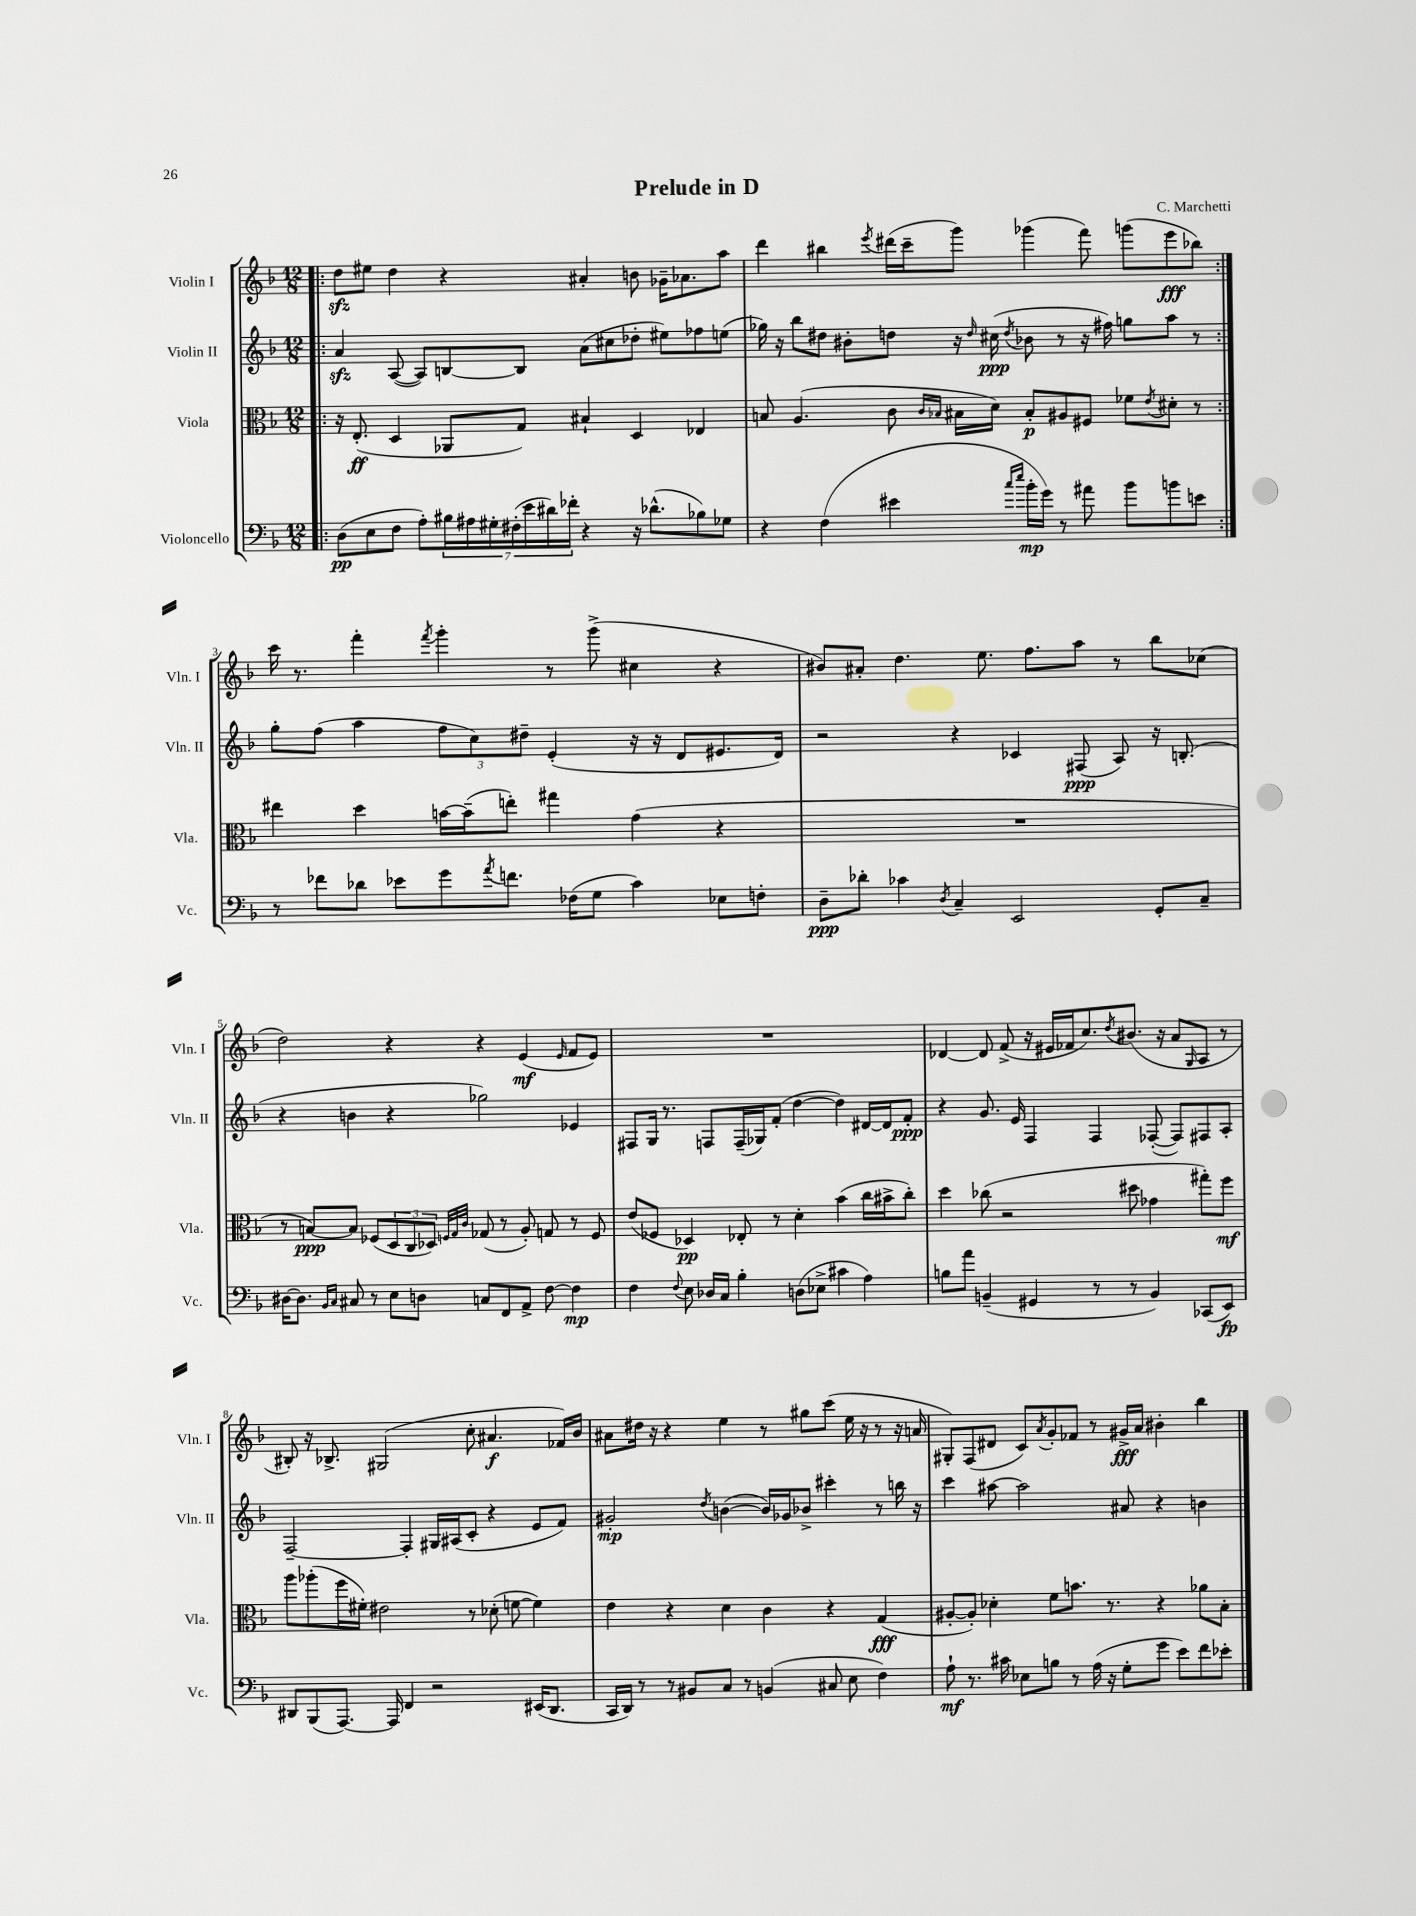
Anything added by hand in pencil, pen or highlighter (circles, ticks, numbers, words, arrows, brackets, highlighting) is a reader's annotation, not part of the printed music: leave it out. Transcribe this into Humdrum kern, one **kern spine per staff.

**kern	**dynam	**kern	**dynam	**kern	**dynam	**kern	**dynam
*part4	*part4	*part3	*part3	*part2	*part2	*part1	*part1
*staff4	*staff4	*staff3	*staff3	*staff2	*staff2	*staff1	*staff1
*I"Violoncello	*	*I"Viola	*	*I"Violin II	*	*I"Violin I	*
*I'Vc.	*	*I'Vla.	*	*I'Vln. II	*	*I'Vln. I	*
*clefF4	*	*clefC3	*	*clefG2	*	*clefG2	*
*k[b-]	*	*k[b-]	*	*k[b-]	*	*k[b-]	*
*M12/8	*	*M12/8	*	*M12/8	*	*M12/8	*
=1!|:	=1!|:	=1!|:	=1!|:	=1!|:	=1!|:	=1!|:	=1!|:
(8D\L	pp	16r	.	4azz/	.	8ddzz\L	.
.	.	(8.E'/	ff	.	.	.	.
8E\	.	.	.	.	.	8ee#X\J	.
8F\J	.	4D/	.	([8A/	.	4dd\	.
8A'\L)	.	.	.	8A/L])	.	.	.
28B#X\L	.	8AA-X/L	.	[8Bn/	.	4r	.
28A#X\	.	.	.	.	.	.	.
28G#X'\	.	.	.	.	.	.	.
(28F#X'\	.	.	.	.	.	.	.
.	.	8G/J)	.	8B/J]	.	.	.
28e\	.	.	.	.	.	.	.
28d#X\)	.	.	.	.	.	.	.
28f-X'\JJ	.	.	.	.	.	.	.
4r	.	4B#X`/	.	(8a\L	.	4a#X'/	.
.	.	.	.	8cc#X\	.	.	.
16r	.	4D/	.	8dd-X'\J	.	8bn\	.
(8.d-X^^\L	.	.	.	.	.	.	.
.	.	.	.	8ee#X\L)	.	16g-X~\KL	.
.	.	.	.	.	.	8.a-X\	.
8B-X\)	.	4E-X/	.	8ff-X\	.	.	.
8G-X\J	.	.	.	(8een\J	.	8aa\J	.
=2	=2	=2	=2	=2	=2	=2	=2
4r	.	8Bn/	.	16gg-X\)	.	4ddd\	.
.	.	.	.	16r	.	.	.
.	.	(4.A/	.	8bb-\L	.	.	.
(4F\	.	.	.	8dd#X\J	.	4bb#X\	.
.	.	.	.	8b#X'\L	.	.	.
.	.	.	.	.	.	8qeee/	.
4e#X\	.	8c\	.	8ddn\J	.	(16ddd#X\LL	.
.	.	.	.	.	.	16ccc~\J	.
.	.	16qqc/LL	.	.	.	.	.
.	.	16qqB-X/JJ	.	.	.	.	.
.	.	16B#X\LL	.	16r	.	8ggg\J)	.
.	.	.	.	16qqdd/	.	.	.
.	.	16d\JJ)	.	(16cc#X\	ppp	.	.
16qqcc/LL	.	.	.	.	.	.	.
16qqee/JJ	.	.	.	8qdd/	.	.	.
16b-'\LL	mp	8B#'/L	p	8b-X\	.	(4ggg-X\	.
16g\JJ)	.	.	.	.	.	.	.
8r	.	8A#X/	.	8r	.	.	.
8a#X\	.	8F#X/J	.	16r	.	8fff\)	.
.	.	.	.	16ff#X\)	.	.	.
8b-\L	.	8f-X\L	.	8ggn\L	.	(8gggn\L	.
.	.	8qe/	.	.	.	.	.
8bn\	.	8d#X'\J	.	8aa\J	.	8eee\	fff
8en\J	.	8r	.	8r	.	8bb-X\J)	.
!!LO:LB:g=z
=3:|!	=3:|!	=3:|!	=3:|!	=3:|!	=3:|!	=3:|!	=3:|!
8r	.	4ee#X\	.	8gg'\L	.	16ccc\	.
.	.	.	.	.	.	8.r	.
8f-X\L	.	.	.	(8ff\J	.	.	.
8d-X\J	.	4dd\	.	4aa\	.	4fff'\	.
8e-X\L	.	.	.	.	.	.	.
.	.	.	.	.	.	8qfff/	.
8g\	.	[16bn\LL	.	12ff\L	.	4ggg'\	.
.	.	(16b~\J]	.	.	.	.	.
.	.	.	.	12cc\)	.	.	.
8qa/	.	.	.	.	.	.	.
8.fn\J	.	8een'\J)	.	.	.	.	.
.	.	.	.	12dd#X~\J	.	.	.
.	.	4gg#X\	.	(4e'/	.	8r	.
(16F-X\KL	.	.	.	.	.	.	.
8G\J	.	.	.	.	.	(8ggg^\	.
4c\)	.	(4g\	.	16r	.	4cc#X\	.
.	.	.	.	16r	.	.	.
.	.	.	.	8d/L	.	.	.
8E-X\L	.	4r	.	8.e#X/	.	4r	.
8Fn'\J	.	.	.	.	.	.	.
.	.	.	.	16d/Jk)	.	.	.
=4	=4	=4	=4	=4	=4	=4	=4
8D~\L	ppp	1.r	.	2r	.	8b#X/L)	.
8d-X'\J	.	.	.	.	.	8a#X'/J	.
4c-X\	.	.	.	.	.	4.dd\	.
8qD/	.	.	.	.	.	.	.
4C~/	.	.	.	4r	.	.	.
.	.	.	.	.	.	8.ee\	.
2EE/	.	.	.	4c-X/	.	.	.
.	.	.	.	.	.	8.ff\L	.
.	.	.	.	(8F#X/	ppp	8aa\J	.
.	.	.	.	8A/)	.	8r	.
8GG'/L	.	.	.	16r	.	8bb-\L	.
.	.	.	.	(8.Bn'/	.	.	.
8C~/J	.	.	.	.	.	(8cc-X\J	.
!!LO:LB:g=z
=5	=5	=5	=5	=5	=5	=5	=5
[16D#X\KL	.	8r	.	4r	.	2dd\)	.
8.D#\J]	.	.	.	.	.	.	.
.	.	[8Bn/L)	ppp	.	.	.	.
16qqBB-/LL	.	.	.	.	.	.	.
16qqC/JJ	.	.	.	.	.	.	.
8C#X/	.	8B/J]	.	4bn\	.	.	.
8r	.	(8F-X/L	.	.	.	.	.
8E\L	.	12D/	.	4r	.	4r	.
.	.	12C/	.	.	.	.	.
8Dn\J	.	.	.	.	.	.	.
.	.	12D-X/J)	.	.	.	.	.
.	.	32qqFn/LLL	.	.	.	.	.
.	.	32qqG/	.	.	.	.	.
.	.	32qqc/JJJ	.	.	.	.	.
8Cn/L	.	(8G-X/	.	2gg-X\)	.	4r	.
8FF/	.	8r	.	.	.	.	.
8AA^/J	.	8A'/)	.	.	.	(4e/	mf
[8F\	.	8Gn/	.	.	.	.	.
.	.	.	.	.	.	16qqe/	.
4F\]	mp	8r	.	4e-X/	.	8f/L	.
.	.	8F/	.	.	.	8e/J)	.
=6	=6	=6	=6	=6	=6	=6	=6
4F\	.	(8e/L	.	8F#X/L	.	1.r	.
.	.	8F-X/J	.	16G/Jk	.	.	.
.	.	.	.	8.r	.	.	.
8qqF/	.	.	.	.	.	.	.
8E\	.	4D-X/)	pp	.	.	.	.
16D-X/LL	.	.	.	8Fn/L	.	.	.
16C/JJ	.	.	.	.	.	.	.
4B-'\	.	8E-X'/	.	(16F~/L	.	.	.
.	.	.	.	16G-X/J)	.	.	.
.	.	8r	.	(8f'/J	.	.	.
(8Dn\L	.	4d'\	.	[4dd\	.	.	.
8E-X^\J	.	.	.	.	.	.	.
4c#X\	.	(4b-\	.	4dd\])	.	.	.
4A\)	.	16cc\LL	.	[16d#X/LL	.	.	.
.	.	16b#X^\J	.	16d#/J]	.	.	.
.	.	8cc'\J)	.	8f'/J	ppp	.	.
=7	=7	=7	=7	=7	=7	=7	=7
8Bn\L	.	4dd\	.	4r	.	[4d-X/	.
8a\J	.	.	.	.	.	.	.
(4BBn~/	.	(8cc-X\	.	8.g/	.	8d-/]	.
.	.	2r	.	.	.	(8f^/	.
.	.	.	.	16e/	.	.	.
4GG#X/	.	.	.	4F/	.	16r	.
.	.	.	.	.	.	16e#X/LL	.
.	.	.	.	.	.	16f-X/J	.
.	.	.	.	.	.	8.cc/)	.
8r	.	.	.	4F/	.	.	.
.	.	.	.	.	.	8qdd/	.
8r	.	8dd#X\	.	.	.	(8.b#X/J	.
4BB/)	.	4g-X\	.	([8F-X'/	.	.	.
.	.	.	.	.	.	16r	.
.	.	.	.	8F-/L])	.	8a/L	.
.	.	.	.	.	.	16qqG/	.
(8CC-X/L	.	8gg#X'\L)	.	8F#X/	.	8A/J	.
8EE/J)	fp	8ff\J	mf	8A'/J	.	8r	.
!!LO:LB:g=z
=8	=8	=8	=8	=8	=8	=8	=8
8DD#X/L	.	8aa\L	.	[2F~/	.	8B#X'/)	.
(8BBB-/	.	(8aa-X'\	.	.	.	16r	.
.	.	.	.	.	.	8.B-X^/	.
[8.AAA/J)	.	16ff\L	.	.	.	.	.
.	.	16f#X'\JJ)	.	.	.	.	.
.	.	2e#X\	.	.	.	(2G#X/	.
16AAA/]	.	.	.	.	.	.	.
4FF/	.	.	.	4F'/]	.	.	.
2r	.	.	.	16G#X/LL	.	.	.
.	.	.	.	(16A#X/J	.	.	.
.	.	8r	.	8c'/J	.	8cc'\	.
.	.	(8d-X'\	.	4r	.	4.a#X/	f
.	.	[8fn\	.	.	.	.	.
(16EE#X/KL	.	4f\])	.	8e/L	.	.	.
8.DD#/J	.	.	.	.	.	.	.
.	.	.	.	8f/J)	.	16f-X/LL)	.
.	.	.	.	.	.	16b-/JJ	.
=9	=9	=9	=9	=9	=9	=9	=9
16CC/LL	.	4e\	.	2g#X'/	mp	8a#X\L	.
16DD/JJ)	.	.	.	.	.	.	.
8r	.	.	.	.	.	16dd#X\Jk	.
.	.	.	.	.	.	16r	.
8r	.	4r	.	.	.	4r	.
8BB#X/L	.	.	.	.	.	.	.
.	.	.	.	8qdd/	.	.	.
8C/J	.	4d\	.	([4bn\	.	4ee\	.
8r	.	.	.	.	.	.	.
(4BBn/	.	4c\	.	16b/LL])	.	8r	.
.	.	.	.	16g-X/J	.	.	.
.	.	.	.	8b-X^/J	.	8gg#X\L	.
8C#X/	.	4r	.	4ccc#X'\	.	(8ccc\J	.
8E\	.	.	.	.	.	16ee\	.
.	.	.	.	.	.	16r	.
4F\)	.	(4G/	fff	8r	.	8r	.
.	.	.	.	16bbn\	.	16r	.
.	.	.	.	16r	.	16an/	.
=10	=10	=10	=10	=10	=10	=10	=10
8A`\	mf	[8A#X'/L	.	4ccc\	.	8G#X'/L)	.
8.r	.	8A#'/J])	.	.	.	(8F/	.
.	.	4d-X'\	.	[8aa#X\	.	8d#X/J	.
16c#X\	.	.	.	.	.	.	.
8E-X\L	.	.	.	2aa#\]	.	8c/L)	.
.	.	.	.	.	.	8qa/	.
8Bn\J	.	8f\L	.	.	.	8g'/	.
8r	.	8.bn\J	.	.	.	8f-X/J	.
(16A\	.	.	.	.	.	8r	.
16r	.	8.r	.	.	.	.	.
8G'\L	.	.	.	8a#X/	.	16g#X^/LL	fff
.	.	.	.	.	.	16a/JJ	.
8g\J	.	4r	.	4r	.	4b#X'\	.
8e\L)	.	.	.	.	.	.	.
8f\	.	8a-X\L	.	4bn\	.	4bb-\	.
8e-X'\J	.	8B-'\J	.	.	.	.	.
==	==	==	==	==	==	==	==
*-	*-	*-	*-	*-	*-	*-	*-
